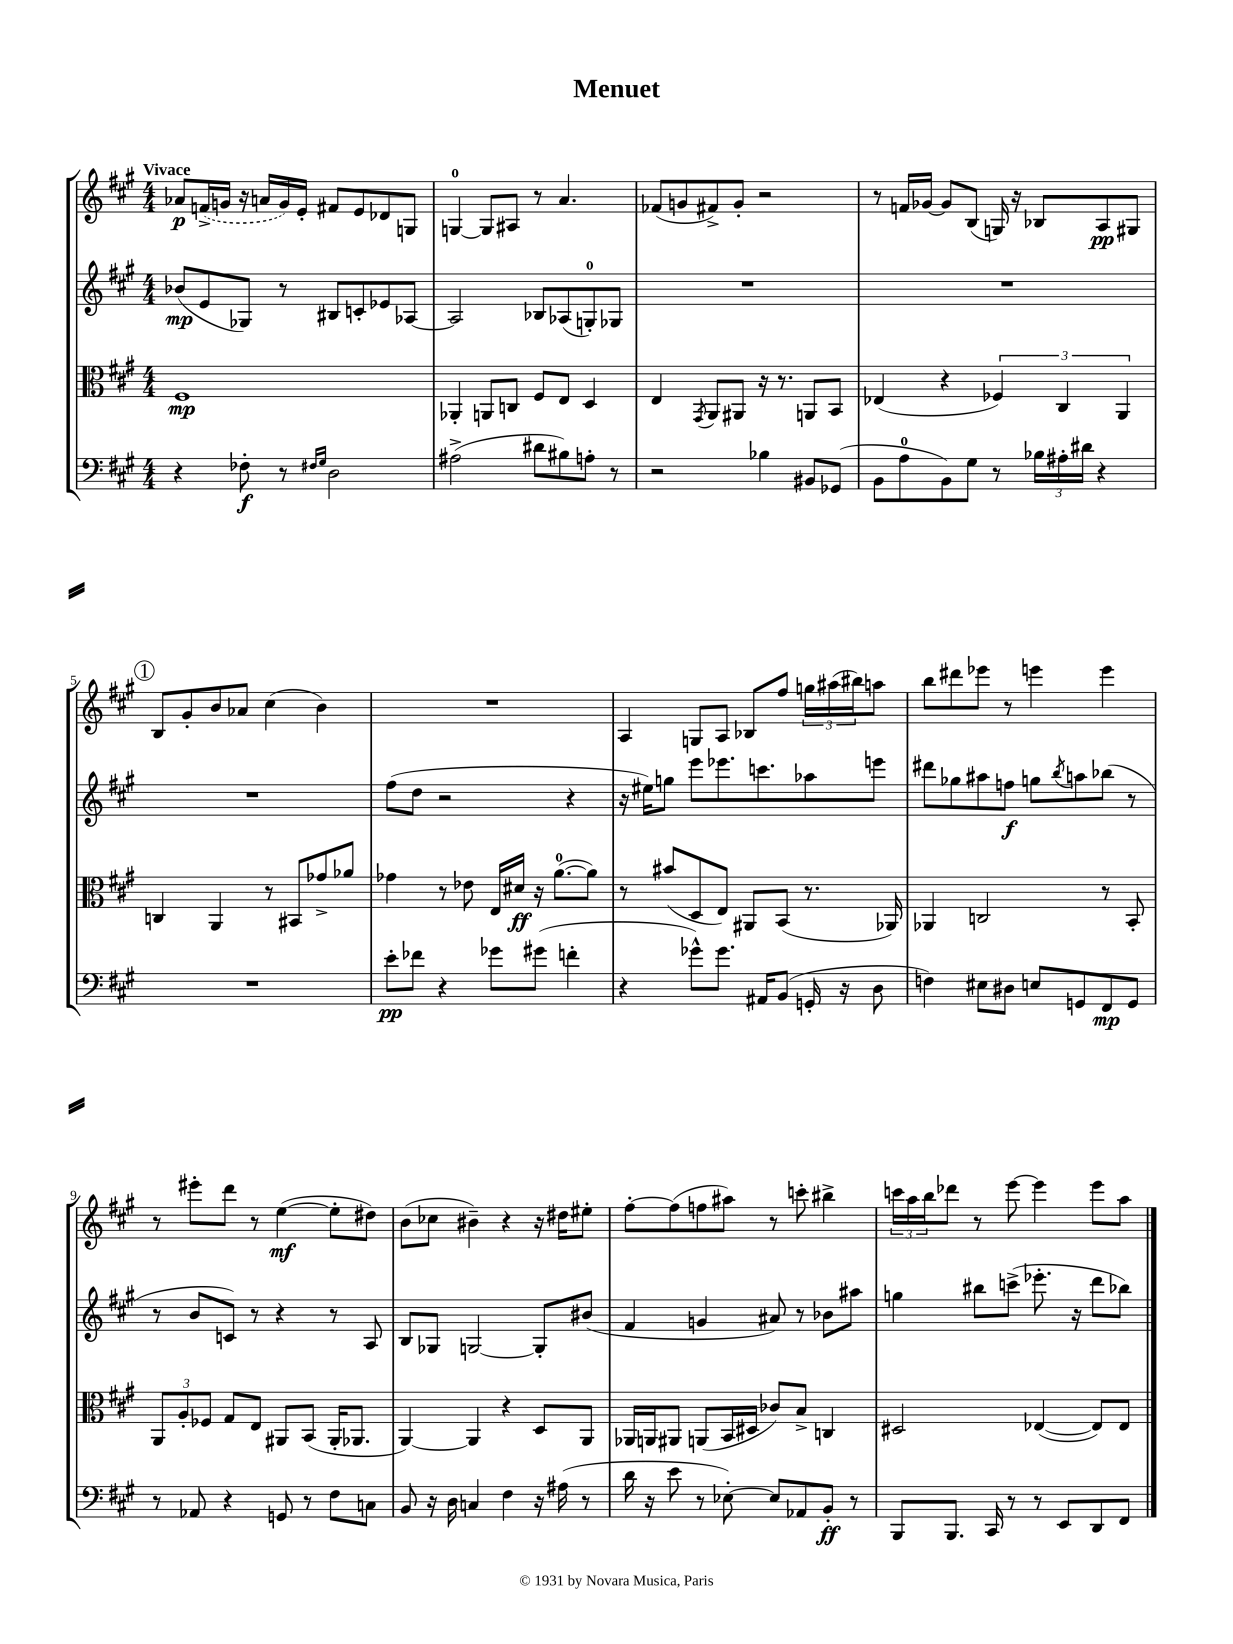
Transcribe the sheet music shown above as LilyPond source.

\header { title = "Menuet" }
<<
\new StaffGroup <<
\new Staff = "s0" {
    \clef treble \key a \major \numericTimeSignature \time 4/4 \tempo "Vivace"
    aes'8\p \once \slurDashed f'16->( g'16 r16 a'16 g'16) e'16-. fis'8 e'8 des'8 g8 |
    g4-0~ g8 ais8 r8 a'4. |
    fes'8( g'8 fis'8->) g'8-. r2 |
    r8 f'16 ges'16~ ges'8 b8( g16) r16 bes8 a8\pp gis8 |
    \mark \markup { \circle "1" } b8 gis'8-. b'8 aes'8 cis''4( b'4) |
    R1 |
    a4 g8 a8 bes8 fis''8 \tuplet 3/2 { g''16 ais''16( bis''16) } a''8 |
    b''8 dis'''8 ees'''8 r8 e'''4 e'''4 |
    r8 eis'''8-. d'''8 r8 e''4~\mf( e''8-. dis''8) |
    b'8( ces''8 bis'4--) r4 r16 dis''16 eis''8-. |
    fis''8~-. fis''8( f''8 ais''8) r8 c'''8-. bis''4-> |
    \tuplet 3/2 { c'''16 a''16 b''16 } des'''8 r8 e'''8~ e'''4 e'''8 a''8 \bar "|." |
}
\new Staff = "s1" {
    \clef treble \key a \major \numericTimeSignature \time 4/4
    bes'8\mp( e'8 ges8) r8 bis8 c'8-. ees'8 aes8~ |
    aes2 bes8 aes8( g8-0-.) ges8 |
    R1 |
    R1 |
    \mark \markup { \circle "1" } R1 |
    fis''8( d''8 r2 r4 |
    r16 eis''16) g''8 e'''8 ees'''8. c'''8. aes''8 e'''8 |
    dis'''8 ges''8 ais''8 f''8\f g''8 \acciaccatura { b''8 } a''8 bes''8( r8 |
    r8 b'8 c'8) r8 r4 r8 a8 |
    b8 ges8 g2~ g8-. bis'8( |
    fis'4 g'4 ais'8) r8 bes'8 ais''8 |
    g''4 bis''8 c'''8->( ees'''8.-. r16 d'''8 bes''8) \bar "|." |
}
\new Staff = "s2" {
    \clef alto \key a \major \numericTimeSignature \time 4/4
    fis1\mp |
    aes,4-. a,8 c8 fis8 e8 d4 |
    e4 \acciaccatura { gis,8 } a,8 ais,8 r16 r8. a,8 b,8 |
    ees4( r4 \tuplet 3/2 { fes4) cis4 a,4 } |
    \mark \markup { \circle "1" } c4 a,4 r8 bis,8 ges'8-> aes'8 |
    ges'4 r8 ees'8 e16 dis'16\ff r16 a'8.-0~( a'8) |
    r8 bis'8( d8 e8) ais,8 b,8( r8. aes,16) |
    aes,4 c2 r8 b,8-. |
    \tuplet 3/2 { a,8 a8-. fes8 } gis8 e8 ais,8 b,8( ais,16-. aes,8. |
    a,4~) a,4 r4 d8 a,8 |
    aes,16 a,16 ais,8 a,8( b,16 dis16 ces'8) b8-> c4 |
    dis2 ees4~( ees8) ees8 \bar "|." |
}
\new Staff = "s3" {
    \clef bass \key a \major \numericTimeSignature \time 4/4
    r4 fes8-.\f r8 \grace { fis16 gis16 } d2 |
    ais2->( dis'8 bis8) a8-. r8 |
    r2 bes4 bis,8 ges,8( |
    b,8 a8-0 b,8) gis8 r8 \tuplet 3/2 { bes16 ais16-. dis'16 } r4 |
    \mark \markup { \circle "1" } R1 |
    e'8-.\pp fes'8 r4 ges'8 gis'8( f'4-. |
    r4 ges'8-^) ges'8. ais,16 b,8( g,16-. r16 d8 |
    f4) eis8 dis8 e8 g,8 fis,8\mp g,8 |
    r8 aes,8 r4 g,8 r8 fis8 c8 |
    b,8 r16 d16 c4 fis4 r16 ais16( r8 |
    d'16 r16 e'8 r8 ees8~-.) ees8 aes,8 b,8-.\ff r8 |
    b,,8 b,,8. cis,16 r8 r8 e,8 d,8 fis,8 \bar "|." |
}
>>
>>
